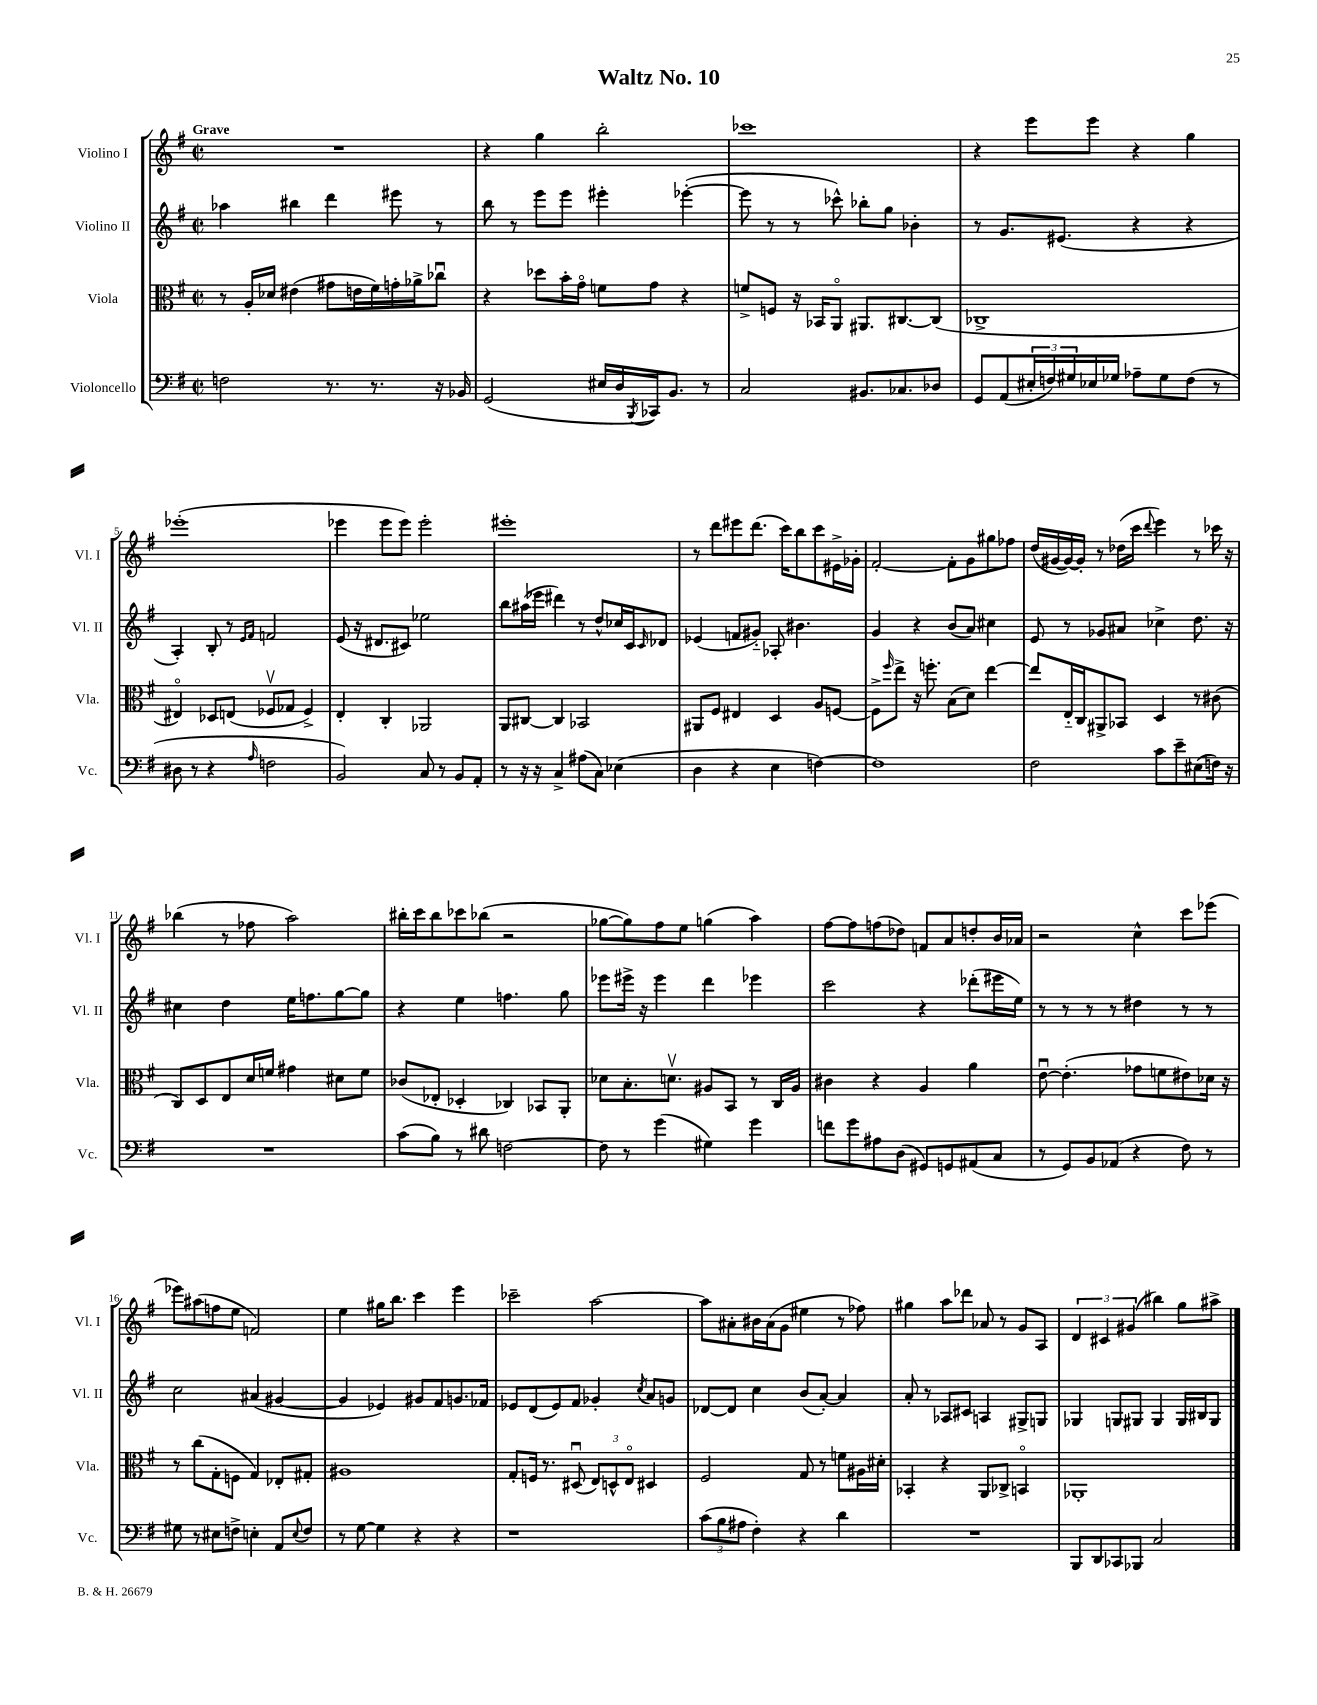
\header { title = "Waltz No. 10" }
<<
\new StaffGroup <<
\new Staff = "s0" \with { instrumentName = "Violino I" shortInstrumentName = "Vl. I" } {
    \clef treble \key g \major \defaultTimeSignature \time 2/2 \tempo "Grave"
    R1 |
    r4 g''4 b''2-. |
    ces'''1 |
    r4 e'''8 e'''8 r4 g''4 |
    ees'''1-.( |
    ees'''4 ees'''8 ees'''8) ees'''2-. |
    eis'''1-. |
    r8 d'''8 eis'''8 d'''8.( c'''16) b''8 c'''8 eis'16-> ges'16-. |
    fis'2~-. fis'8-. g'8 gis''8 fes''8 |
    d''16( gis'16~ gis'16~) gis'16-. r8 des''16( c'''16 \appoggiatura { d'''8 } e'''4) r8 ces'''16 r16 |
    bes''4( r8 fes''8 a''2) |
    bis''16-. c'''16 bis''8 ces'''8 bes''8( r2 |
    ges''8~ ges''8) fis''8 e''8 g''4( a''4) |
    fis''8~ fis''8 f''8( des''8) f'8 a'8 d''8-. b'16 aes'16 |
    r2 c''4-^ c'''8 ees'''8( |
    ees'''8) ais''8( f''8 e''8 f'2) |
    e''4 gis''16 b''8. c'''4 e'''4 |
    ces'''2-- a''2~ |
    a''8 ais'8-. bis'16 ais'16( g'8 eis''4 r8 fes''8) |
    gis''4 a''8 des'''8 aes'8 r8 g'8 a8 |
    \tuplet 3/2 { d'4 cis'4 gis'4( } bis''4) g''8 ais''8-> \bar "|." |
}
\new Staff = "s1" \with { instrumentName = "Violino II" shortInstrumentName = "Vl. II" } {
    \clef treble \key g \major \defaultTimeSignature \time 2/2
    aes''4 bis''4 d'''4 eis'''8 r8 |
    b''8 r8 e'''8 e'''8 eis'''4-. ees'''4~-.( |
    ees'''8 r8 r8 ces'''8-^) bes''8-. g''8 bes'4-. |
    r8 g'8. eis'8.( r4 r4 |
    a4-.) b8-. r8 \grace { e'16 fis'16 } f'2 |
    e'8( r16 dis'8. cis'8) ees''2 |
    b''8 ais''16( ees'''16 dis'''4) r8 d''8-^ ces''16 c'16 \grace { c'16 } des'8 |
    ees'4( f'8 gis'8-_) aes8-. bis'4. |
    g'4 r4 b'8( a'8) cis''4 |
    e'8 r8 ges'8 ais'8 ces''4-> d''8. r16 |
    cis''4 d''4 e''16 f''8. g''8~ g''8 |
    r4 e''4 f''4. g''8 |
    ees'''8 eis'''16-> r16 eis'''4 d'''4 ees'''4 |
    c'''2 r4 des'''8-.( eis'''16 e''16) |
    r8 r8 r8 r8 dis''4 r8 r8 |
    c''2 ais'4( gis'4~ |
    gis'4 ees'4) gis'8 fis'8 g'8. fes'16 |
    ees'8 d'8( ees'8) fis'8 ges'4-. \acciaccatura { c''8 } a'8 g'8 |
    des'8~ des'8 c''4 b'8( a'8~-.) a'4 |
    a'8-. r8 aes8 cis'8 a4 gis8-> g8 |
    ges4 g8 gis8 gis4 gis16 bis16 gis8 \bar "|." |
}
\new Staff = "s2" \with { instrumentName = "Viola" shortInstrumentName = "Vla." } {
    \clef alto \key g \major \defaultTimeSignature \time 2/2
    r8 a16-. des'16 eis'4( gis'8 e'16 fis'16) g'16-. aes'16-> ces''8\downbow |
    r4 des''8 b'16-. g'16\flageolet f'8 g'8 r4 |
    f'8-> f8 r16 bes,16 a,8\flageolet ais,8. cis8.~ cis8( |
    ces1-> |
    eis4\flageolet) des8 e8( fes8\upbow ges8 fes4->) |
    e4-. c4-. aes,2 |
    a,8 cis8~ cis4 bes,2 |
    ais,8 fis8 eis4 d4 a8 f8~ |
    f8-> \grace { fis''16 } e''8-> r16 f''8.-. b8( d'8) e''4~ |
    e''8 e16-_ c16 ais,8-> bes,8 d4 r8 cis'8( |
    c8) d8 e8 d'16 f'16 gis'4 dis'8 f'8 |
    ces'8( ees8-. des4-. ces4) bes,8 a,8-. |
    des'8 b8.-. d'8.\upbow ais8 b,8 r8 c16 ais16 |
    cis'4 r4 a4 a'4 |
    e'8~\downbow e'4.-.( ges'8 f'8 eis'8) des'16 r16 |
    r8 c''8( g8-. f8 g4) ees8-. gis8-. |
    ais1 |
    g8-. f16 r8. dis8\downbow( \tuplet 3/2 { e8) d8-^ e8\flageolet } dis4 |
    fis2 g8 r8 f'8 ais16 dis'16-. |
    bes,4-. r4 a,8 ces8-> b,4\flageolet |
    aes,1-. \bar "|." |
}
\new Staff = "s3" \with { instrumentName = "Violoncello" shortInstrumentName = "Vc." } {
    \clef bass \key g \major \defaultTimeSignature \time 2/2
    f2 r8. r8. r16 bes,16 |
    g,2( eis16 d16 \acciaccatura { b,,8 } ces,16) b,8. r8 |
    c2 bis,8. ces8. des8 |
    g,8 a,8( \tuplet 3/2 { eis16-. f16) gis16 } ees16 ges16 aes8-- ges8 f8( r8 |
    dis8 r8 r4 \grace { a16 } f2 |
    b,2) c8 r8 b,8 a,8-. |
    r8 r16 r16 c4-> ais8( c8) ees4( |
    d4 r4 e4 f4~) |
    f1 |
    fis2 c'8 e'8-- eis8( f16) r16 |
    R1 |
    c'8( b8) r8 dis'8 f2~ |
    f8 r8 g'4( gis4) g'4 |
    f'8 g'8 ais8 d8( gis,8) g,8 ais,8( c8 |
    r8 g,8) b,8 aes,8( r4 fis8) r8 |
    gis8 r8 eis8 f8-> e4-. a,8 \appoggiatura { e8 } f8 |
    r8 g8~ g4 r4 r4 |
    r1 |
    \tuplet 3/2 { c'8( b8 ais8 } fis4-.) r4 d'4 |
    R1 |
    b,,8 d,8 ces,8 bes,,8 c2 \bar "|." |
}
>>
>>
